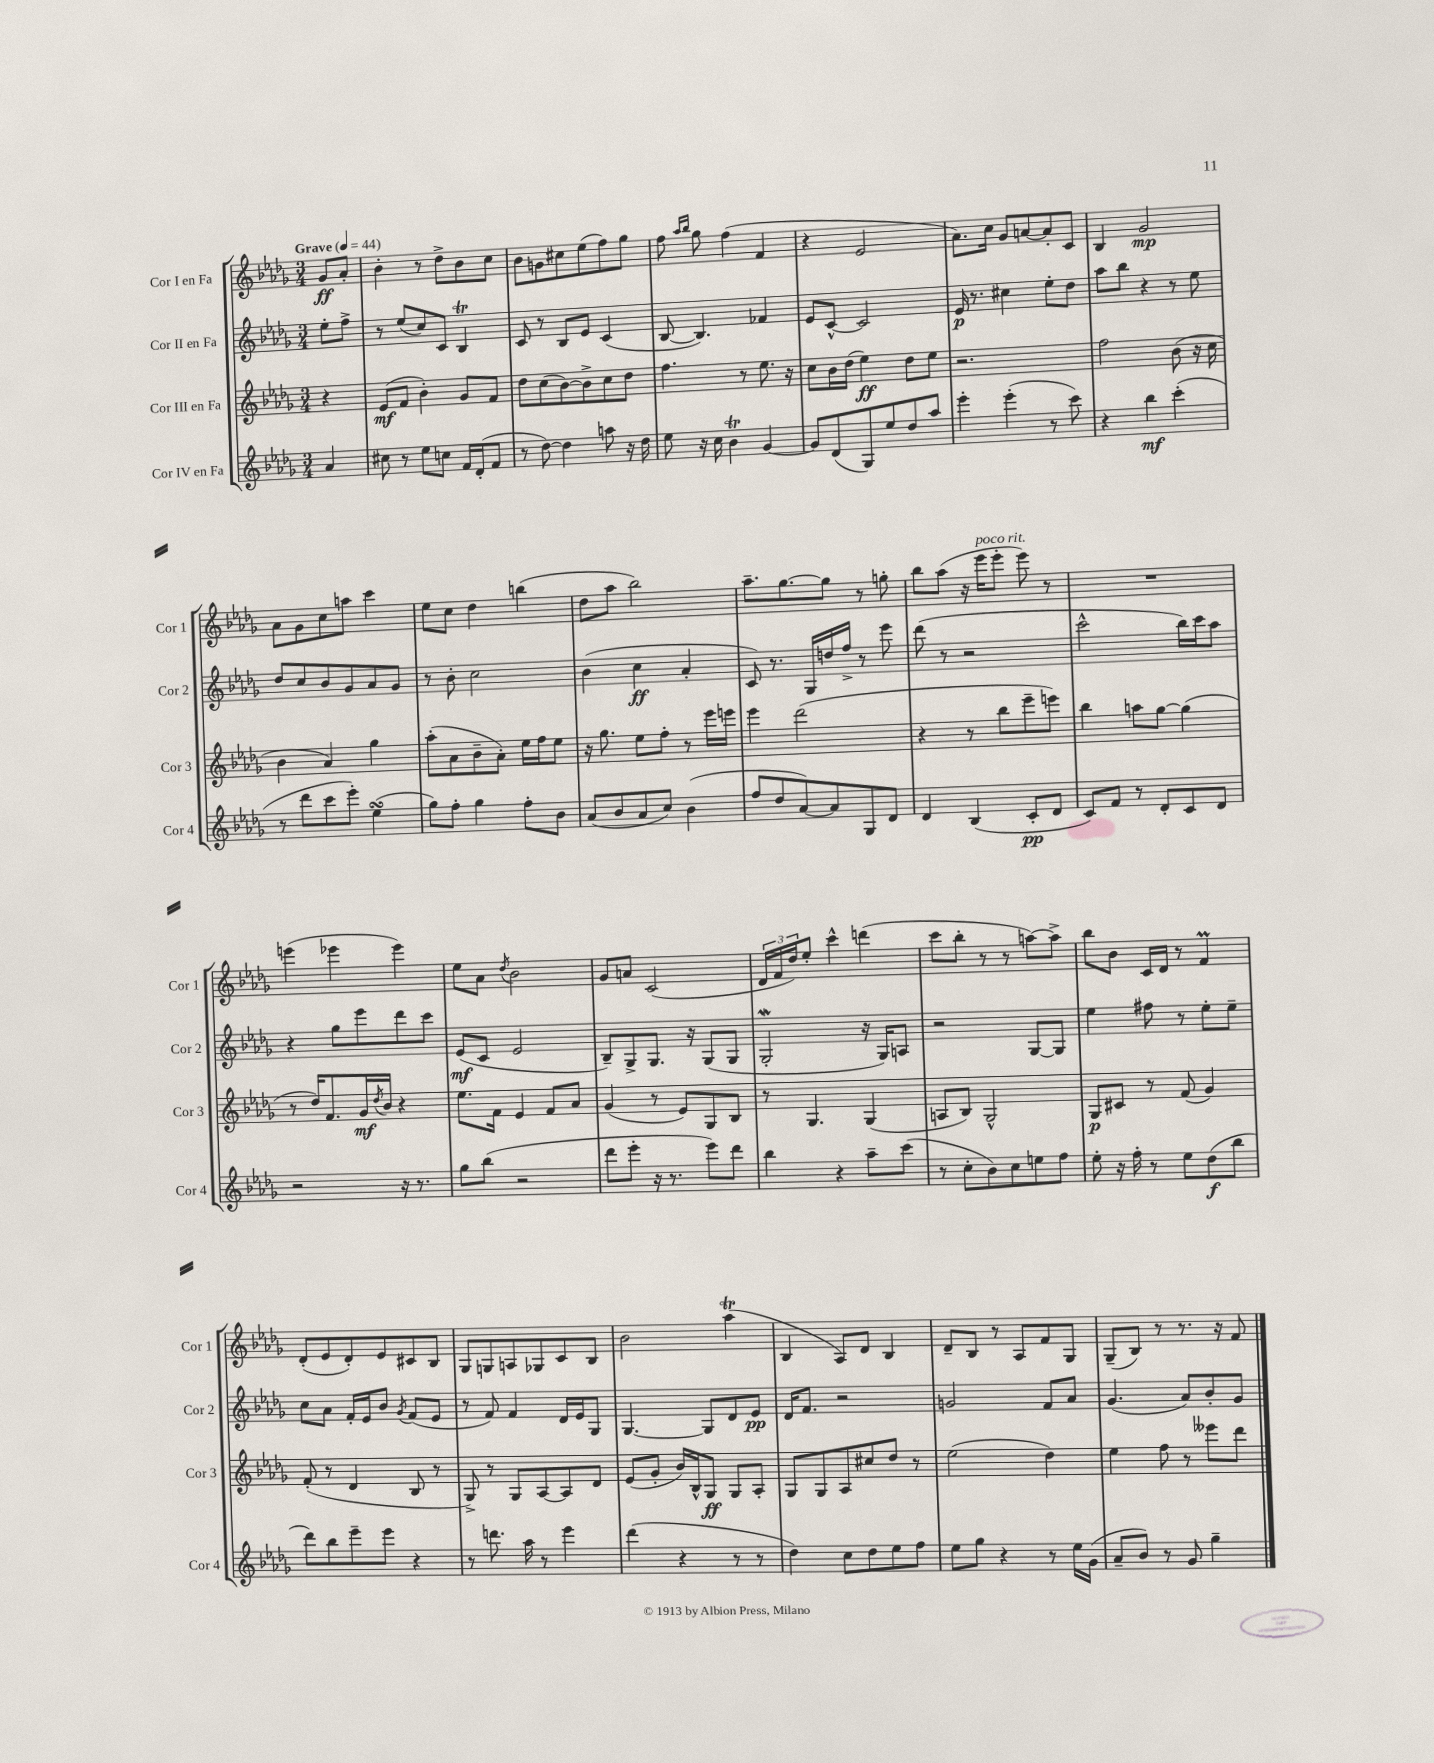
<<
\new StaffGroup <<
\new Staff = "s0" \with { instrumentName = "Cor I en Fa" shortInstrumentName = "Cor 1" } {
    \clef treble \key des \major \numericTimeSignature \time 3/4 \partial 4 \tempo "Grave" 4 = 44
    ges'8\ff aes'8-. |
    bes'4-. r8 des''8-> bes'8 c''8 |
    bes'8 g'8 cis''8 ees''8( f''8) ges''8 |
    f''8 \grace { aes''16 bes''16 } ges''8 f''4( f'4 |
    r4 ees'2 |
    aes'8.) c''16 ges'8 a'8~ a'8-. c'8 |
    bes4 ges'2\mp |
    aes'8 ges'8 c''8 a''8 c'''4 |
    ees''8 c''8 des''4 b''4( |
    des''8 aes''8 bes''2) |
    aes''8.-- ges''8.~ ges''8 r8 g''8-. |
    bes''8 aes''8( r16 ees'''16^\markup { \italic "poco rit." } ees'''8-. ees'''8) r8 |
    R2. |
    e'''4( ees'''4 ees'''4) |
    ees''8 aes'8 \acciaccatura { des''8 } bes'2 |
    ges'8 a'8 c'2( |
    \tuplet 3/2 { des'16 f'16 des''16) } ees''8-. c'''4-^ d'''4( |
    c'''8 bes''8-. r8 r8 a''8~) a''8-> |
    bes''8 bes'8 c'16 des'16 r8 f'4\prall |
    des'8-.( ees'8 des'8-.) ees'8 cis'8 bes8 |
    ges8 g8 a8 ges8 c'8 bes8 |
    bes'2 aes''4\trill( |
    bes4 aes8) des'8 bes4 |
    des'8-- bes8 r8 aes8 f'8 ges8 |
    ges8--( bes8) r8 r8. r16 f'8 \bar "|." |
}
\new Staff = "s1" \with { instrumentName = "Cor II en Fa" shortInstrumentName = "Cor 2" } {
    \clef treble \key des \major \numericTimeSignature \time 3/4 \partial 4
    ees''8-. f''8-> |
    r8 ees''8( c''8) c'8 bes4\trill |
    c'8 r8 bes8 ees'8 c'4( |
    bes8~ bes4.) fes'4 |
    ees'8 c'8~-^ c'2 |
    ees'16\p r8. cis''4 ees''8-. des''8 |
    aes''8 bes''8 r4 r8 ees''8 |
    des''8 c''8 bes'8 ges'8 aes'8 ges'8 |
    r8 bes'8-. c''2 |
    bes'4( c''4\ff aes'4-. |
    c'8) r8. ges16 d''16 f''16-> r8 ees'''8 |
    des'''8( r8 r2 |
    c'''2-^ bes''16) c'''16 aes''8 |
    r4 ges''8 ees'''8 des'''8 c'''8 |
    ees'8\mf( c'8 ees'2 |
    bes8--) ges8-> ges8. r16 ges8( ges8 |
    ges2-.\mordent r16 ges16) a8 |
    r2 ges8~ ges8 |
    ees''4 fis''8 r8 ees''8-. ees''8-- |
    c''8 aes'8 f'16-. ees'16 bes'8 \acciaccatura { ges'8 } f'8( ees'8 |
    r8 f'8) f'4 des'16 ees'16 ges8 |
    ges4.~ ges8 des'8 ees'8\pp |
    des'16 f'8. r2 |
    g'2 f'8 aes'8 |
    ges'4.( aes'8) bes'8-. ges'8 \bar "|." |
}
\new Staff = "s2" \with { instrumentName = "Cor III en Fa" shortInstrumentName = "Cor 3" } {
    \clef treble \key des \major \numericTimeSignature \time 3/4 \partial 4
    r4 |
    ees'8\mf( f'8 bes'4-.) ges'8 f'8 |
    des''8 c''8( bes'8~) bes'8-> c''8 des''8 |
    f''4. r8 ees''8. r16 |
    c''8 bes'16 des''16( ees''4\ff) des''8 ees''8 |
    r2. |
    f''2 bes'8( r16 c''16 |
    bes'4 aes'4) ges''4 |
    aes''8-.( aes'8 bes'8-- aes'8-.) ees''16 f''16 ees''8 |
    r16 ges''8. ees''8 f''8-. r8 ees'''16 e'''16 |
    ees'''4 des'''2( |
    r4 r8 bes''8 ees'''8-- e'''8) |
    bes''4 a''8 ges''8~ ges''4( |
    r8 des''16) f'8. ges'16\mf \acciaccatura { des''8 } bes'16 r4 |
    ees''8. f'16 ees'4 f'8 aes'8 |
    ges'4( r8 ees'8) ges8 bes8 |
    r8 ges4. ges4( |
    a8 bes8) ges2-^ |
    ges8\p cis'8 r8 f'8( ges'4) |
    f'8-.( r8 des'4 bes8 r8 |
    ges8->) r8 ges8 aes8~ aes8 des'8 |
    ees'8( ges'8-. bes'16) bes16-^ ges8\ff ges8 aes8-. |
    ges8 ges8 aes8 cis''8 des''8 r8 |
    ees''2( des''4) |
    ees''4 f''8 r8 eeses'''8 des'''8 \bar "|." |
}
\new Staff = "s3" \with { instrumentName = "Cor IV en Fa" shortInstrumentName = "Cor 4" } {
    \clef treble \key des \major \numericTimeSignature \time 3/4 \partial 4
    aes'4 |
    cis''8 r8 ees''8 c''8 f'16 des'16-.( f'8 |
    r8 des''8~) des''4 a''8 r16 des''16 |
    ees''8 r16 c''16 bes'4\trill ges'4~ |
    ges'8 des'8( ges8) ees''8 des''8 aes''8 |
    ees'''4-. ees'''4-.( r8 c'''8) |
    r4 bes''4\mf c'''4-.( |
    r8 des'''8 c'''8 ees'''8-.) ees''4\turn( |
    ges''8) f''8-. ges''4 f''8-. bes'8 |
    aes'8( bes'8 aes'8 c''8) bes'4( |
    f''8 des''8 aes'8~) aes'8 ges8 des'8 |
    des'4 bes4( c'8-.\pp des'8 |
    c'8) f'8 r8 des'8-. c'8 des'8 |
    r2 r16 r8. |
    ges''8 bes''8( r2 |
    des'''8 ees'''8-. r16 r8. ees'''8) des'''8 |
    bes''4 r4 aes''8-- c'''8( |
    r8 c''8-. bes'8) c''8 e''8 f''8 |
    ees''8-. r16 f''16-. r8 ees''8 des''8\f( bes''8 |
    des'''8) bes''8 ees'''8-- ees'''8 r4 |
    r8 d'''8. aes''16 r8 ees'''4 |
    des'''4( r4 r8 r8 |
    des''4) c''8 des''8 ees''8 f''8 |
    ees''8 ges''8 r4 r8 ees''16 ges'16( |
    aes'8-- bes'8) r8 ges'8 ges''4-- \bar "|." |
}
>>
>>
\layout { \context { \Score \remove "Bar_number_engraver" } }
